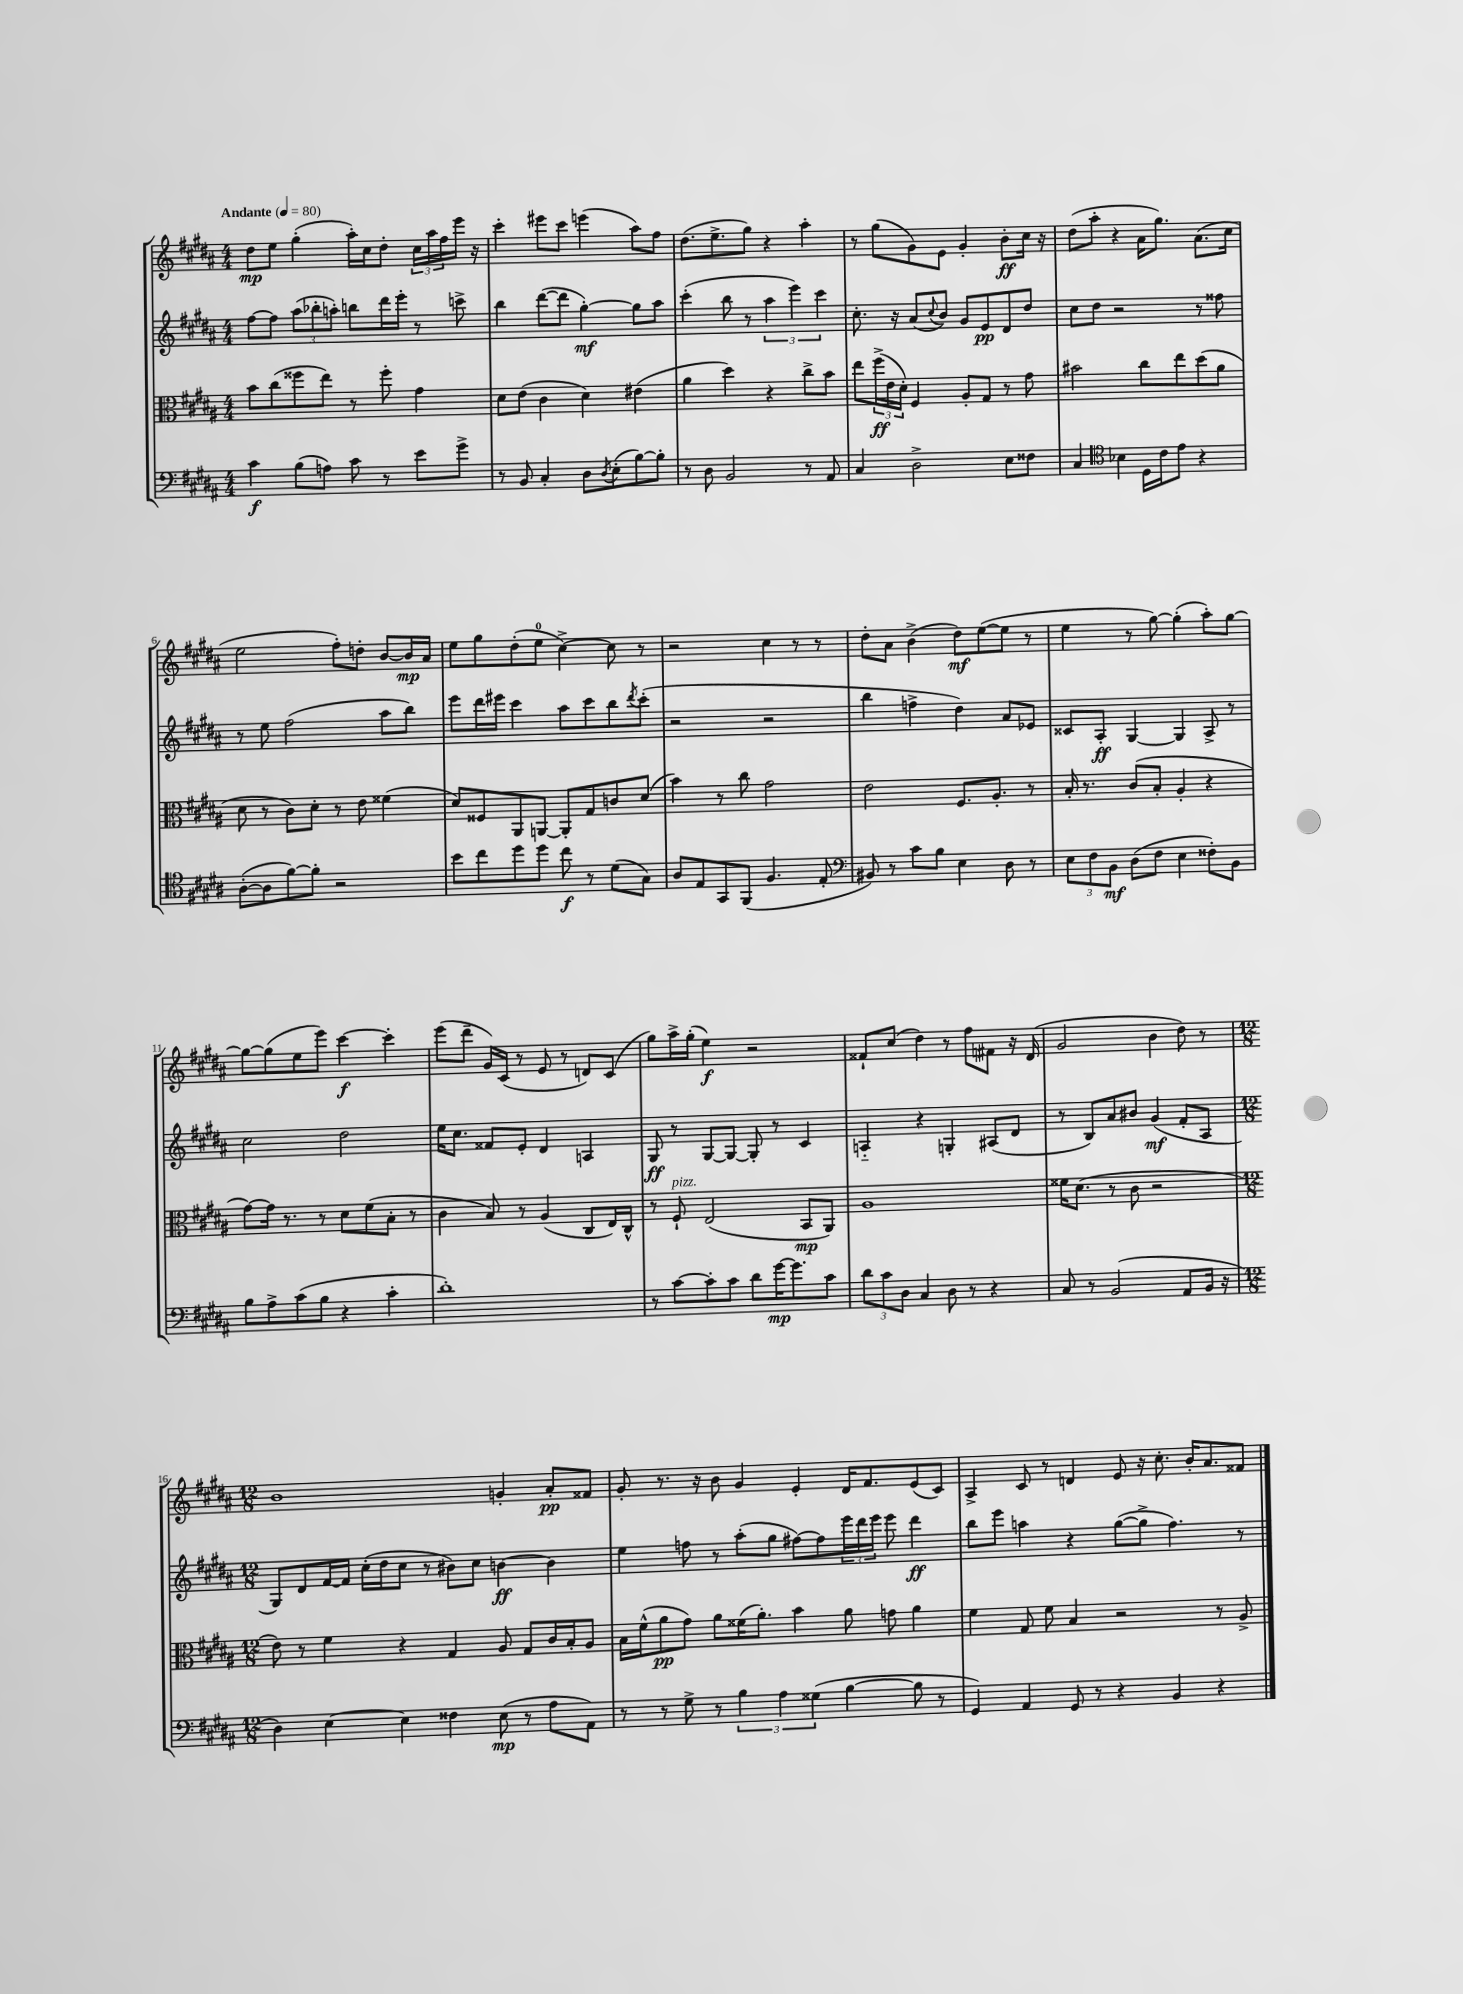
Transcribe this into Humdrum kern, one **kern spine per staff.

**kern	**kern	**kern	**kern
*staff4	*staff3	*staff2	*staff1
*clefF4	*clefC3	*clefG2	*clefG2
*k[f#c#g#d#a#]	*k[f#c#g#d#a#]	*k[f#c#g#d#a#]	*k[f#c#g#d#a#]
*M4/4	*M4/4	*M4/4	*M4/4
*MM80	*MM80	*MM80	*MM80
4c#\	8b\L	[8ff#\L	8dd#\L
.	(8cc#\	8ff#\]J	8ee\J
(8B\L	8ff##\	(12aa#\L	(4gg#'\
.	.	12bb-'\	.
8A\J)	8ee\J)	.	.
.	.	12aa'\J)	.
8c#\	8r	8bb\L	16aa#'\LL)
.	.	.	16cc#\J
8r	8ff##'\	16ddd#\L	8dd#'\J
.	.	16eee'\JJ	.
8e\L	4g#\	8r	24cc#\LL
.	.	.	24aa#\
.	.	.	24ff#\
8g#^\J	.	8ccc^\	16eee\JJ
.	.	.	16r
=	=	=	=
8r	8d#\L	4bb\	4ccc#'\
8BB/	(8e\J	.	.
4C#'/	4c#\	([8ddd#\L	8eee#\L
.	.	8ddd#\]J	8ccc#\J
8D#\L	4d#\)	[4gg#'\)	(4eee\
8qD#/	.	.	.
(8E'\	.	.	.
[8B\)	(4e#\	8gg#\]L	8aa#\L)
8B'\]J	.	8aa#\J	8ff#\J
=	=	=	=
8r	4a#\	(4ccc#'\	(8.dd#\L
8D#\	.	.	.
.	.	.	8.ee^\
2BB/	4dd#\)	8bb\	.
.	.	8r	8gg#\J)
.	4r	6aa#\	4r
.	.	6eee\)	.
8r	8cc#^\L	.	4aa#'\
.	.	6ccc#\	.
8AA#/	8b\J	.	.
=	=	=	=
4C#/	8ee\L	8.cc#'\	8r
.	(24ff#^\L	.	(8gg#\L
.	24e\	.	.
.	.	16r	.
.	24d#'\JJ)	.	.
2D#^\	4F#/	(8a#/L	8g#\)
.	.	8qqcc#/	.
.	.	8b/J)	8e\J
.	8A#'/L	8g#/L	4g#'/
.	8G#/J	8e/	.
8E\L	8r	8d#/	8b'\L
8F##\J	8g#\	8dd#/J	16cc#\Jk
.	.	.	16r
=	=	=	=
4C#/	2b#\	8cc#\L	(8dd#\L
.	.	8dd#\J	8aa#'\J
*clefC4	*	*	*
4B-\	.	2r	4r
16D#\LL	8cc#\L	.	16a#\LK
16c#\J	.	.	8.gg#\J)
8e\J	8ee\	.	.
4r	(8dd#\	8r	(8.a#\L
.	8a#\J	8ff##\	.
.	.	.	16cc#\Jk
=	=	=	=
([8A#'\L	8d#\	8r	2ee\
8A#\]	8r	8ee\	.
[8f#\)	8c#\L)	(2ff#\	.
8f#'\]J	8d#'\J	.	.
2r	8r	.	8ff#'\L)
.	8e\	.	8dd'\J
.	(4f##\	8aa#\L	[8b/L
.	.	8bb\J)	16b/]L
.	.	.	16a#/JJ
=	=	=	=
8b\L	8d#/L)	8eee\L	8ee\L
8cc#\	8F##/	16ddd#\L	8gg#\
.	.	16eee#\JJ	.
8dd#\	8AA#/	4ccc#\	(8dd#'\
8dd#\J	[8AA/J	.	8ee\J
8cc#\	8AA'/]L	8aa#\L	[4cc#^\)
8r	8G#/	8ccc#\	.
(8d#\L	8c/	8bb\	8cc#\]
.	.	8qddd#/	.
8G#\J)	(8d#/J	(8ccc#'\J	8r
=	=	=	=
8A#/L	4b\)	2r	2r
8E/	.	.	.
8GG#/	8r	.	.
(8FF#/J	8cc#\	.	.
4.F#/	2g#\	2r	4cc#\
.	.	.	8r
8E'/	.	.	8r
=	=	=	=
*clefF4	*	*	*
8BB#/)	2e\	4bb\	8dd#'\L
8r	.	.	8a#\J
8c#\L	.	4ff^\	(4b^\
8B\J	.	.	.
4E\	8.F#/L	4dd#\)	8dd#\L)
.	.	.	([8ee\
.	8.A#'/J	.	.
8D#\	.	8a#/L	8ee\]J
8r	8r	8e-/J	8r
=	=	=	=
12E\L	16B'/	8c##/L	4ee\
.	8.r	.	.
12F#\	.	.	.
.	.	8A#'/J	.
12BB\J	.	.	.
(8D#\L	(8c#/L	[4G#/	8r
8F#\J	8B'/J	.	[8gg#\)
4E\	4A#'/	4G#/]	(4gg#'\]
8F##'\L)	4r	8A#^/	8aa#'\L)
8BB\J	.	8r	[8gg#\J
=	=	=	=
8B\L	[8g#\L)	2cc#\	8gg#\_L
8A#^\	16g#\]Jk	.	(8gg#\]
.	8.r	.	.
(8c#\	.	.	8ee\
8B\J	8r	.	8eee\J)
4r	8d#\L	2dd#\	[4ccc#\
.	(8f#\	.	.
4c#'\	8B'\J	.	4ccc#'\]
.	8r	.	.
=	=	=	=
1d#')	4c#\	16ee\LK	(8eee\L
.	.	8.cc#\J	.
.	.	.	8ddd#~\J
.	8B/)	8f##/L	16g#/LL)
.	.	.	(16c#/JJ
.	8r	8e'/J	8r
.	(4A#/	4d#/	8e/
.	.	.	8r
.	8C#/L	4A/	8d/L)
.	16E/L)	.	(8c#/J
.	16C#^^/JJ	.	.
=	=	=	=
8r	8r	8G#/	8gg#\L)
[8c#\L	8F#`/	8r	16aa#^\L
.	.	.	(16gg#'\JJ
8c#'\]	(2E/	[8G#/L	4ee\)
8c#\J	.	8G#/_J	.
8d#\L	.	8G#'/]	2r
[16g#\K	.	8r	.
8.g#\]	.	.	.
.	8BB/L	4c#/	.
8c#\J	8AA#/J)	.	.
=	=	=	=
12d#\L	1A#	4A'~/	8f##`/L
12c#\	.	.	.
.	.	.	(8cc#/J
12D#\J	.	.	.
4C#/	.	4r	4dd#\)
8D#\	.	4G'/	8r
8r	.	.	8ff#\L
4r	.	(8A#/L	8f#\J
.	.	8d#/J	16r
.	.	.	(16d#/
=	=	=	=
8C#/	16f##\LK	8r	2g#/
.	(8.d#\J	.	.
8r	.	8B/L)	.
(2BB/	8r	8a#/	.
.	8c#\	8b#/J	.
.	2r	(4g#/	4b\
8AA#/L	.	8f#'/L	8dd#\)
16BB/Jk	.	8A#/J	8r
16r	.	.	.
=	=	=	=
*M12/8	*M12/8	*M12/8	*M12/8
4D#\)	8e\)	8G#/L)	1b
.	8r	8d#/	.
[4E\	4f#\	[16f#/L	.
.	.	16f#/]JJ	.
.	.	(16cc#'\LL	.
.	.	16dd#\J	.
4E\]	4r	8cc#\J	.
.	.	8r	.
4F##\	4G#/	8b#\L)	.
.	.	8cc#\J	.
(8E\	8A#/	[4b\	4g'/
8r	8G#/L	.	.
8A#\L	16c#/L	4b\]	8a#'/L
.	16B'/J	.	.
8AA#\J)	8A#/J	.	8f##/J
=	=	=	=
8r	16B\LL	4ee\	8g#'/
.	(16f#^^\J	.	.
8r	8a#\	.	8.r
8G#^\	8g#\J)	8ff\	.
.	.	.	16r
8r	8a#\L	8r	8b\
6B\	(16f##\K	(8aa#'\L	4g#/
.	8.a#'\J)	.	.
.	.	8gg#\J	.
6A#\	.	.	.
.	4b\	[8ff#\L)	4e'/
(6G##\	.	.	.
.	.	8ff#\]	.
[4B\	8a#\	24eee\L	16d#/LK
.	.	24ddd#\	.
.	.	.	8.f#/
.	.	24eee\JJ	.
.	8g\	8eee\	.
8B\]	4a#\	4ddd#\	(8e/
8r	.	.	8c#/J)
=	=	=	=
4GG#/)	4f#\	8bb\L	4A#^/
.	.	8eee\J	.
4AA#/	8G#/	4aa\	8c#/
.	8f#\	.	8r
8GG#/	4B/	4r	4d/
8r	.	.	.
4r	2r	([8gg#\L	8e/
.	.	8gg#^\]J	16r
.	.	.	8.cc#'\
4BB/	.	4.ff#\)	.
.	.	.	16b'/LK
.	.	.	8.a#/
4r	8r	.	.
.	8A#^/	8r	8f##/J
==	==	==	==
*-	*-	*-	*-
